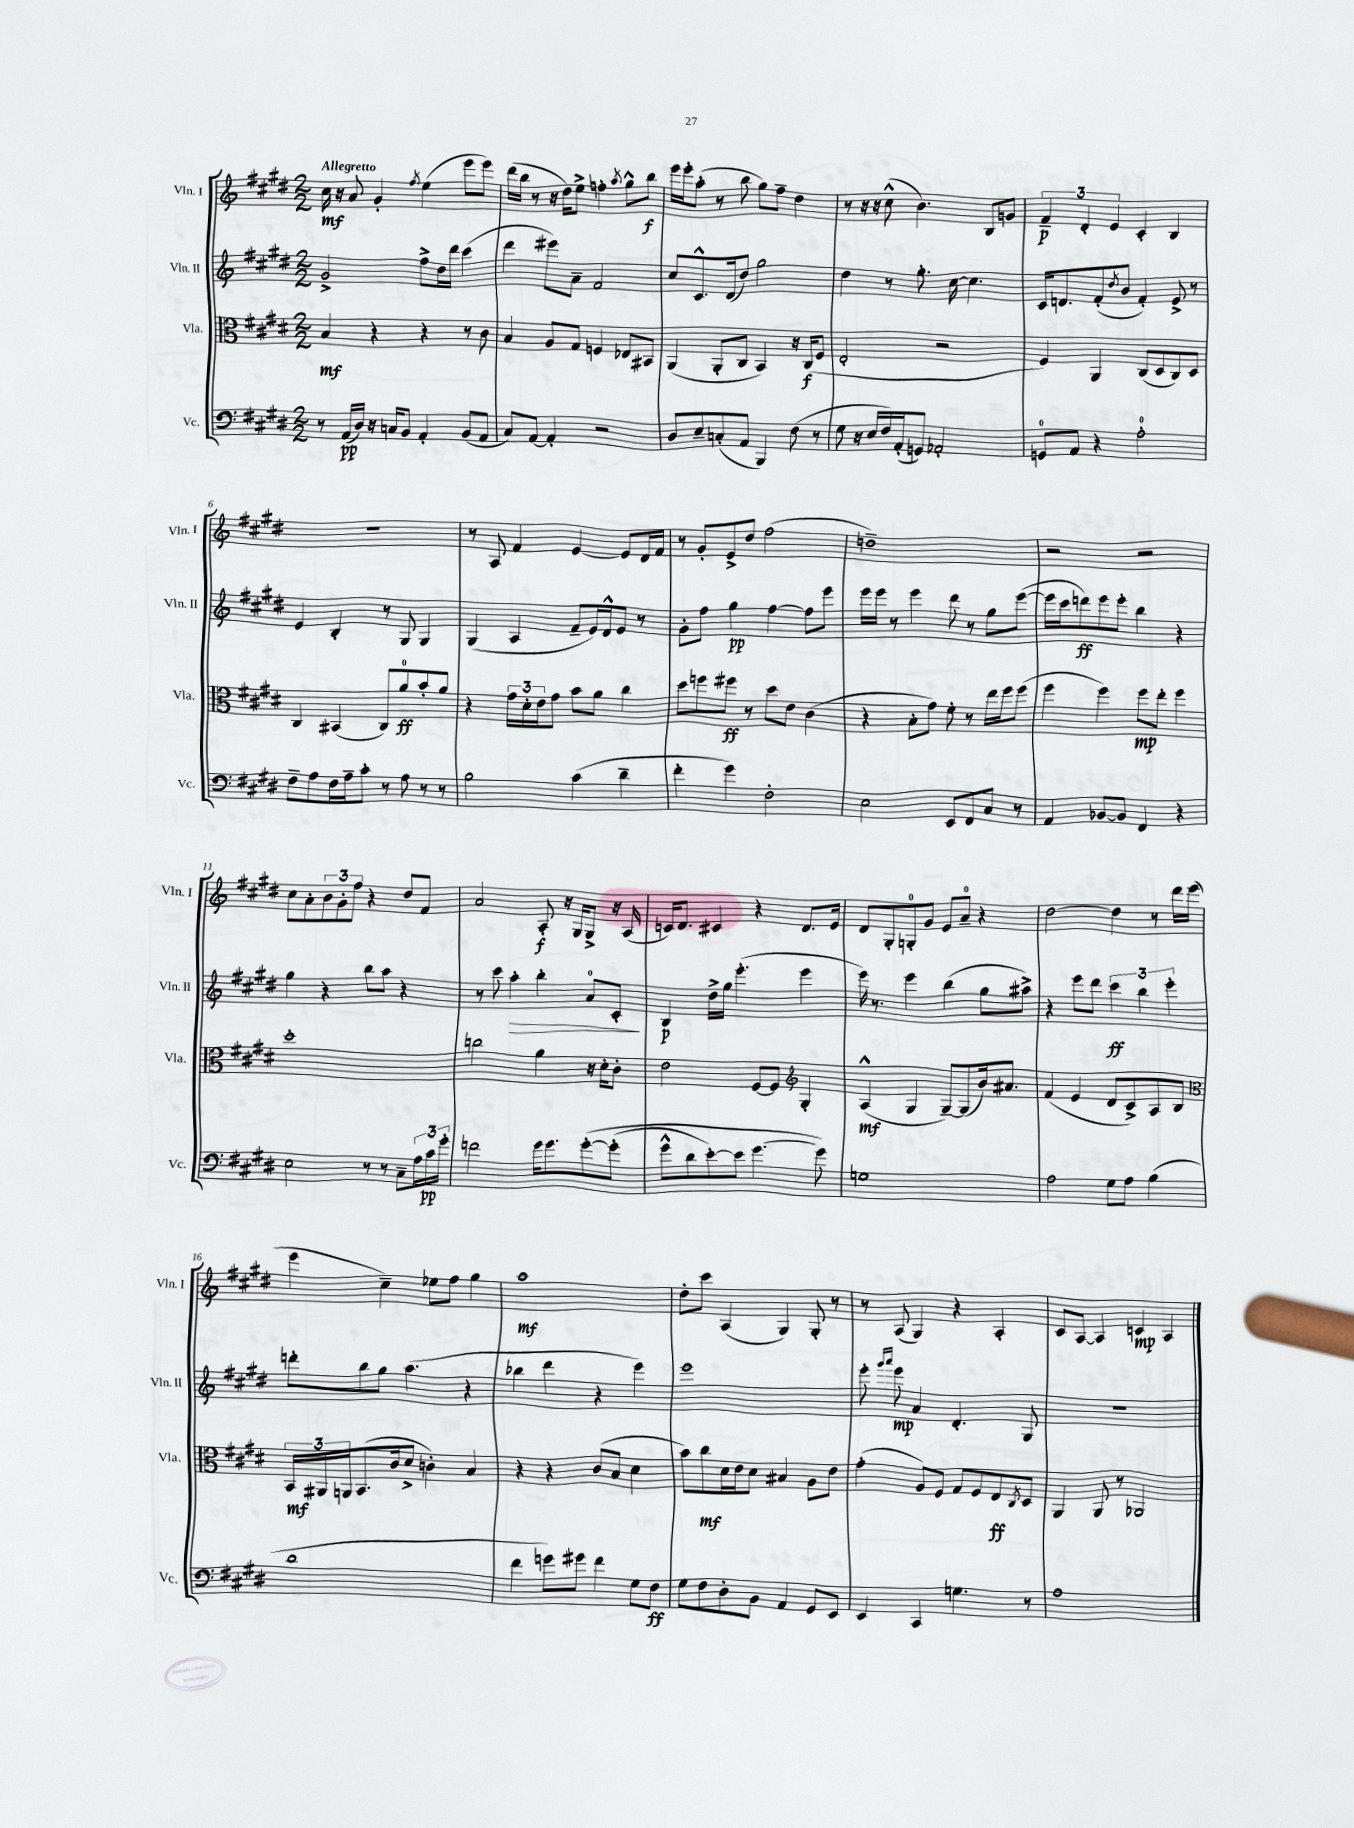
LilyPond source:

<<
\new StaffGroup <<
\new Staff = "s0" \with { instrumentName = "Vln. I" shortInstrumentName = "Vln. I" } {
    \clef treble \key e \major \numericTimeSignature \time 2/2 \tempo "Allegretto"
    cis''16\mf r16 a'8 gis'4-. \acciaccatura { fis''8 } e''4( e'''8 e'''8) |
    dis'''16( b''16 r8 r16 dis''16) e''8-> f''4-. \acciaccatura { a''8 } gis''8-^ b''8\f |
    e'''16 e'''16-. a''8-.( r8 b''8 gis''8) fis''8-- dis''4 |
    r8 r16 r16 cis''8-^( b'4.) b8 g'8 |
    \tuplet 3/2 { fis'4--\p dis'4-. e'4 } cis'4-. b4 |
    r1 |
    r8 a8 fis'4 e'4~ e'8 dis'16 fis'16 |
    r8 gis'8-. e'8-> dis''8 fis''2( |
    d''1--) |
    r2 r2 |
    cis''8 a'8-. \tuplet 3/2 { b'8 gis'8-. fis''8 } r4 dis''8 fis'8 |
    a'2 a8-.\f r16 gis16 gis8-> r16 a16( |
    c'16) dis'8. cis'4 r4 dis'8. e'16 |
    dis'8 gis8-. g8-0-. gis'8 e'8 a'8-0-- r4 |
    dis''2~ dis''4 r8 dis'''16 e'''16( |
    e'''4 cis''4--) ees''8 fis''8 gis''4 |
    a''1\mf |
    dis''8-. cis'''8 a4( gis4) gis8-. r8 |
    r8 a8( gis4) r4 a4-. |
    cis'8 a8~ a4 c'4\mp a4 \bar "|." |
}
\new Staff = "s1" \with { instrumentName = "Vln. II" shortInstrumentName = "Vln. II" } {
    \clef treble \key e \major \numericTimeSignature \time 2/2
    gis'2-> fis''8-> dis''16 dis'''16 cis'''4( |
    dis'''4 eis'''8) a'8-- fis'2 |
    cis''8 cis'8.-^ dis'16( dis''8) gis''2 |
    dis''4 r8 gis''8.-. cis''16~ cis''4. |
    cis'16 d'8. fis'8-.( \acciaccatura { dis''8 } b'8 fis'4-.) e'8-> r8 |
    e'4 b4-. r8 gis8 gis4 |
    gis4( a4 fis'8-- e'16) dis'16-^ e'8 r8 |
    gis'8-. fis''8 gis''4\pp fis''4~ fis''8 e'''8 |
    e'''16 e'''16 r8 e'''4 dis'''8 r8 gis''8 e'''8~( |
    e'''16 cis'''16 d'''8\ff) e'''8 e'''8-. b''4 r4 |
    gis''4 r4 b''8 a''8 r4 |
    r8 cis'''8 a''4-.\> b''4-. a'8-0 cis'8-.\! |
    b4\p dis''16-> gis''16 e'''4.-.( e'''4 |
    e'''16) r8. e'''4 b''4( gis''8 ais''8->) |
    r4 e'''8 dis'''8 \tuplet 3/2 { cis'''4\ff b''4 e'''4-. } |
    d'''8-. b''8 gis''8 a''4.( r4 |
    bes''4 dis'''4 r4 e'''4) |
    e'''1 |
    e'''8-. \grace { gis'''16 a'''16 } e'''8\mp a'4 dis'4.-. gis8 |
    R1 \bar "|." |
}
\new Staff = "s2" \with { instrumentName = "Vla." shortInstrumentName = "Vla." } {
    \clef alto \key e \major \numericTimeSignature \time 2/2
    b4\mf r4 r4 r8 cis'8 |
    b4 a8 gis8 f4 ees8 bis,8 |
    a,4( a,8-. cis8 b,4) r16 cis16\f( fis8 |
    e2-. r2 |
    fis4) a,4 cis8( dis8 cis8) dis8 |
    cis4 bis,4( cis8) a'8-0\ff b'8-. a'8 |
    r4 \tuplet 3/2 { gis'16 dis'16-. e'16 } gis'8 b'8 a'8 cis''4 |
    dis''8 f''8 fis''8\ff r8 dis''8 e'8 cis'4( |
    r4 b8-. gis'8) fis'8-. r8 e''16 fis''16 fis''8( |
    fis''4 fis''4) fis''8\mp e''8-. fis''4 |
    dis''1-. |
    c''2 a'4 r16 dis'16-. cis'8-. |
    e'2 fis8~ fis8 \clef treble gis4-. |
    a4-^\mf( gis4 gis8~--) gis8( b'16) ais'8. |
    fis'4( e'4 dis'8 cis'8->) a8 b8 |
    \clef alto \tuplet 3/2 { b,16\mf ais,16 a,16 } b,8.( cis'16 dis'8-> c'4-.) b4 |
    r4 r4 cis'8( b8 dis'4 |
    b'8) cis''8\mf dis'16 e'16 dis'8 bis4 a8 e'8 |
    gis'4-.( a8) fis8 gis8 fis8 e8\ff \acciaccatura { cis8 } dis8 |
    a,4 a,8 r8 aes,2 \bar "|." |
}
\new Staff = "s3" \with { instrumentName = "Vc." shortInstrumentName = "Vc." } {
    \clef bass \key e \major \numericTimeSignature \time 2/2
    r8 a,16\pp( dis16) r16 c16 b,8 a,4-. b,8( a,8 |
    cis8) a,8~ a,4-. r2 |
    dis8 e8-- c8-.( a,8 b,,4) fis8( r8 |
    gis8 r16 e16 fis16) a,16-.( g,8) aes,2-. |
    g,8-0 a,8 r4 a2-0-. |
    fis8-- a8 fis16 a16-- cis'8-. r8 a8 r8 r8 |
    b2 cis'4( dis'4-- |
    fis'4-. gis'4) fis2-. |
    e2 e,8 fis,8 cis8 r8 |
    a,4 bes,8~ bes,8 fis,4 r4 |
    e2 r8 r8 cis8-- \tuplet 3/2 { a16 cis'16\pp gis'16-. } |
    f'2 gis'16 gis'8. gis'8~-.\( gis'8-.( |
    gis'8-^ dis'8 e'8~-.) e'8 gis'4.~ gis'8\) |
    g1 |
    a2 gis8 a8 b4( |
    dis'1 |
    fis'4 g'8) gis'8 fis'4 gis8 fis8\ff |
    gis8 fis8 dis8-. b,8 a,4 gis,8 e,8 |
    e,4 cis,4 g4. r8 |
    a1 \bar "|." |
}
>>
>>
